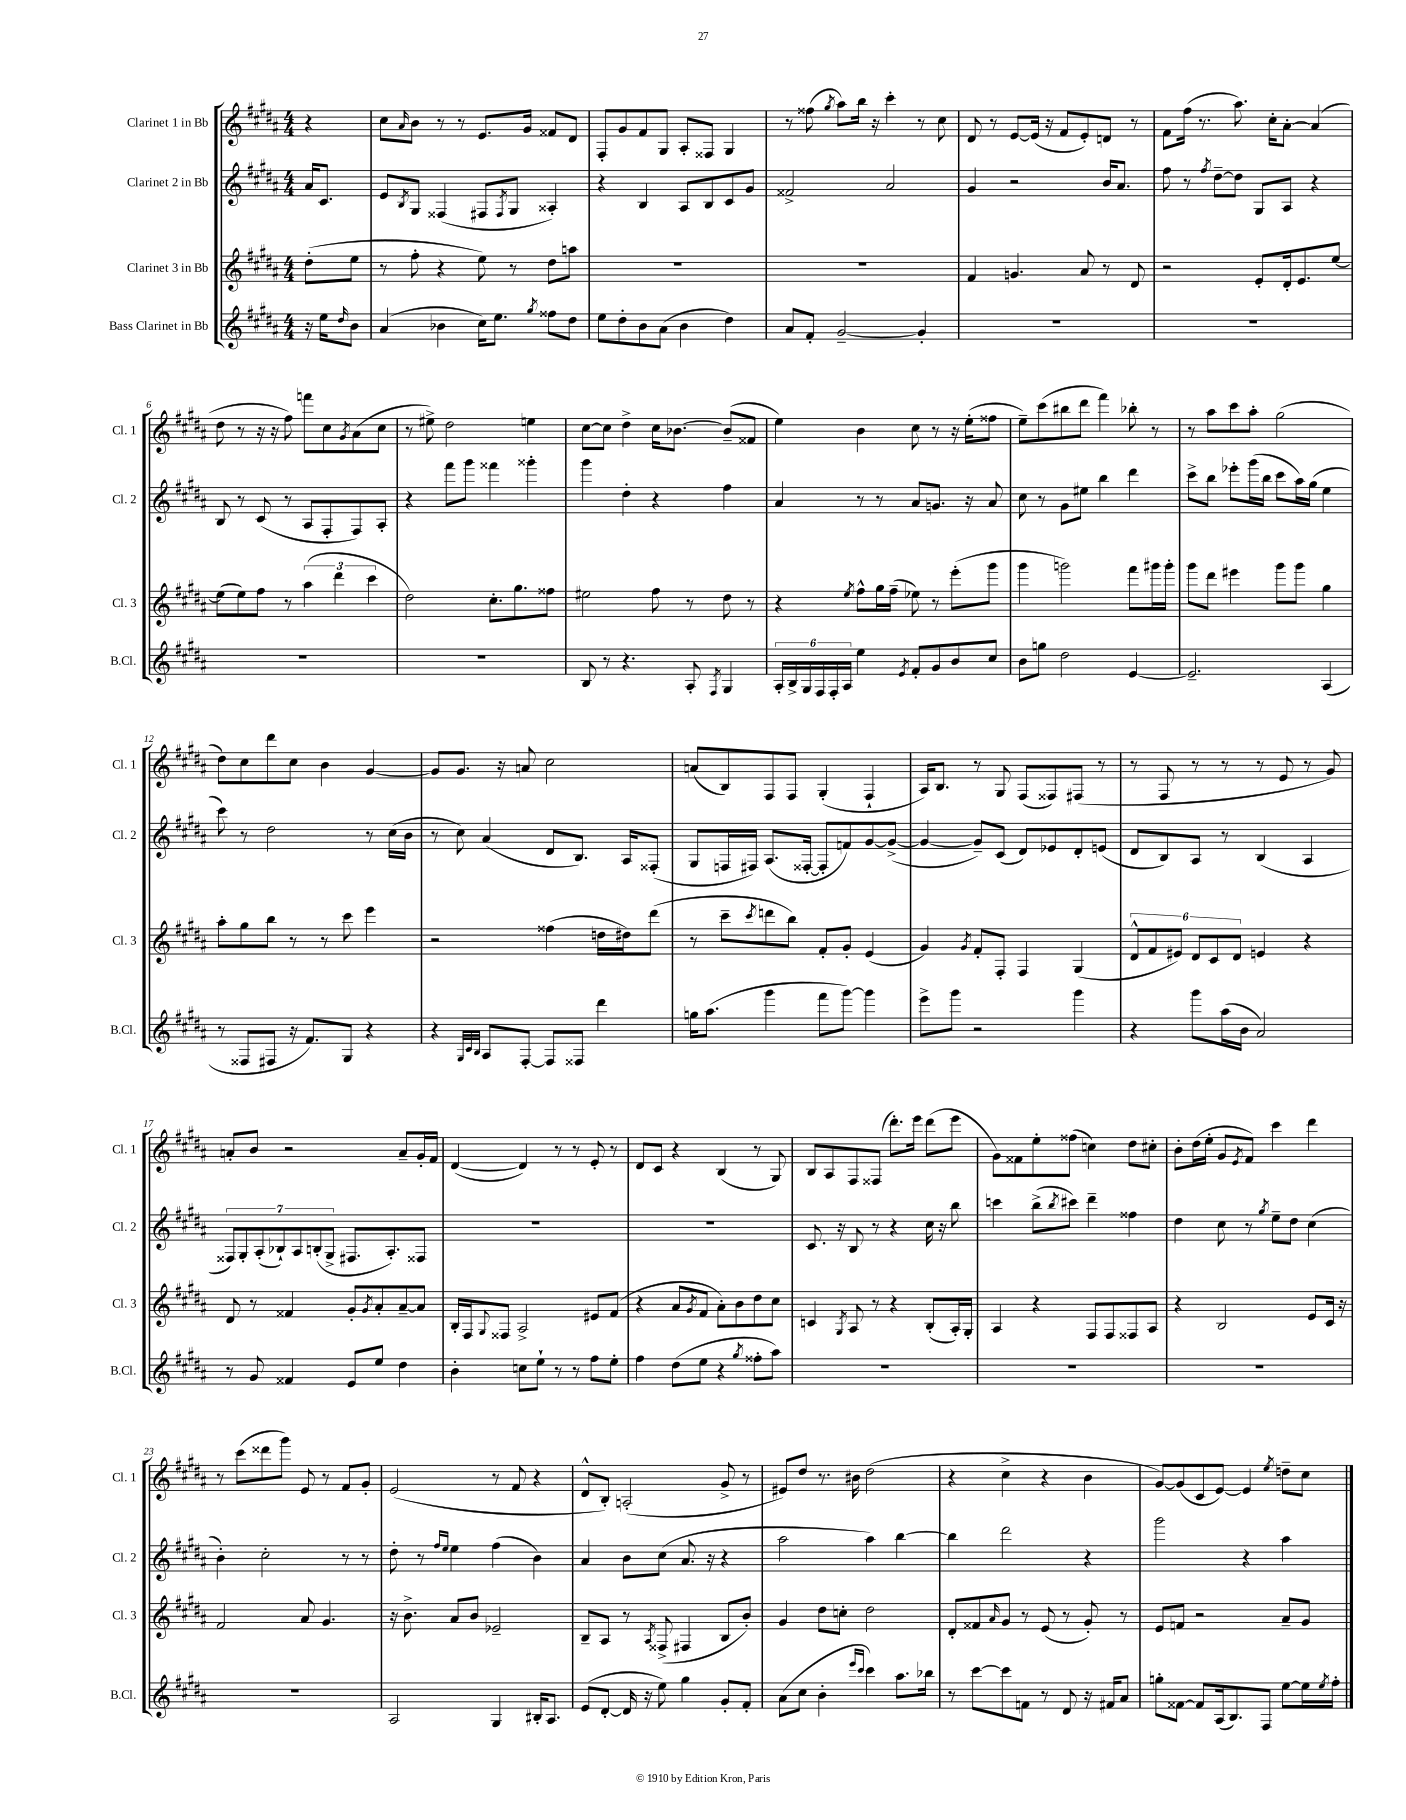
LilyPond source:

<<
\new StaffGroup <<
\new Staff = "s0" \with { instrumentName = "Clarinet 1 in Bb" shortInstrumentName = "Cl. 1" } {
    \clef treble \key b \major \numericTimeSignature \time 4/4 \partial 4
    r4 |
    cis''8 \grace { ais'16 } b'8 r8 r8 e'8. gis'16 fisis'8 dis'8 |
    fis8-. gis'8 fis'8 gis8 ais8-. fisis8 gis4 |
    r8 fisis''8( \acciaccatura { gis''8 } ais''8) b''16 r16 cis'''4-. r8 cis''8 |
    dis'8 r8 e'8~ e'16( r16 fis'8 e'8-.) d'8 r8 |
    fis'8 fis''16( r8. ais''8.) cis''16-. ais'8~-. ais'4( |
    dis''8 r8 r16 r16 fis''8) f'''8 cis''8 \acciaccatura { gis'8 } ais'8( cis''8 |
    r8 eis''8->) dis''2 e''4 |
    cis''8~ cis''8 dis''4-> cis''16 bes'8.~ bes'8--( fisis'8 |
    e''4) b'4 cis''8 r8 r16 e''16-.( fisis''8 |
    e''8--) cis'''8( bis''8 dis'''8 fis'''4) bes''8-. r8 |
    r8 ais''8 cis'''8 ais''8-. gis''2( |
    dis''8) cis''8 dis'''8 cis''8 b'4 gis'4~ |
    gis'8 gis'8. r16 a'8 cis''2 |
    a'8( b8) fis8 fis8 gis4-.( fis4-! |
    ais16) b8. r8 gis8 fis8( fisis8) fis8( r8 |
    r8 fis8 r8 r8 r8 e'8 r8 gis'8) |
    a'8-. b'8 r2 a'8-- gis'16-. fis'16 |
    dis'4~( dis'4) r8 r8 e'8-. r8 |
    dis'8 cis'8 r4 b4( r8 gis8) |
    b8 ais8 fis8 fisis8( dis'''8.-.) e'''16 dis'''8( e'''8 |
    gis'8) fisis'8 e''8-. fisis''8( c''4) dis''8 cis''8-. |
    b'8-. dis''16( e''16-. gis'8 \acciaccatura { e'8 } fis'8) cis'''4 dis'''4 |
    r8 cis'''8( disis'''8 gis'''8) e'8 r8 fis'8 gis'8-. |
    e'2( r8 fis'8 r4 |
    dis'8-^ b8-.) a2-.( gis'8-> r8 |
    eis'8) dis''8 r8. bis'16 dis''2( |
    r4 cis''4-> r4 b'4 |
    gis'8~) gis'8( cis'8 e'8~) e'4 \acciaccatura { e''8 } d''8-- cis''8 \bar "|." |
}
\new Staff = "s1" \with { instrumentName = "Clarinet 2 in Bb" shortInstrumentName = "Cl. 2" } {
    \clef treble \key b \major \numericTimeSignature \time 4/4 \partial 4
    ais'16 cis'8. |
    e'8 \acciaccatura { b8 } gis8 fisis4( fis8 \acciaccatura { fis8 } gis8 aisis4-.) |
    r4 b4 ais8 b8 cis'8 gis'8 |
    fisis'2-> ais'2 |
    gis'4 r2 b'16 ais'8. |
    fis''8 r8 \acciaccatura { fis''8 } dis''8~-- dis''8 gis8 ais8 r4 |
    b8 r8 cis'8( r8 ais8 fis8-. fis8) ais8-. |
    r4 fis'''8 gis'''8 fisis'''4 gisis'''4-. |
    gis'''4 dis''4-. r4 fis''4 |
    ais'4 r8 r8 ais'8 g'8. r16 ais'8 |
    cis''8 r8 gis'8 eis''8 b''4 dis'''4 |
    cis'''8-> b''8 ees'''8-. gis'''16( b''16 cis'''8 ais''16) gis''16( e''4 |
    cis'''8) r8 dis''2 r8 cis''16( b'16 |
    r8 cis''8) ais'4( dis'8 b8.) ais16 fisis8-.( |
    gis8 f16 fis16) ais8.( fisis16~-. fisis8-. f'8) gis'8~ gis'8~->( |
    gis'4~ gis'8--) cis'8( dis'8) ees'8 dis'8-. e'8( |
    dis'8 b8) ais8 r8 b4( ais4 |
    \tuplet 7/4 { fisis8) gis8-. ais8-.( bes8-!) ais8 b8-.( gis8-> } fis8. ais8.-.) fisis8 |
    R1 |
    R1 |
    cis'8. r16 b8 r8 r4 cis''16 r16 b''8 |
    c'''4 b''8->( \acciaccatura { b''8 } cis'''8) dis'''4-- fisis''4 |
    dis''4 cis''8 r8 \acciaccatura { gis''8 } e''8-- dis''8 cis''4( |
    b'4-.) cis''2-. r8 r8 |
    dis''8-. r8 \grace { fis''16 e''16 } e''4 fis''4( b'4) |
    ais'4 b'8 cis''8( ais'8. r16 r4 |
    ais''2 ais''4) b''4~ |
    b''4 dis'''2 r4 |
    gis'''2 r4 ais''4 \bar "|." |
}
\new Staff = "s2" \with { instrumentName = "Clarinet 3 in Bb" shortInstrumentName = "Cl. 3" } {
    \clef treble \key b \major \numericTimeSignature \time 4/4 \partial 4
    dis''8-.( e''8 |
    r8 fis''8-. r4 e''8) r8 dis''8 a''8 |
    R1 |
    R1 |
    fis'4 g'4. ais'8 r8 dis'8 |
    r2 e'8-. dis'16-. e'8. e''8~ |
    e''8( e''8) fis''8 r8 \tuplet 3/2 { ais''4( dis'''4 cis'''4 } |
    dis''2) cis''8.-. gis''8. fisis''8 |
    eis''2 fis''8 r8 dis''8 r8 |
    r4 \acciaccatura { e''8 } fis''8-^ gis''16 fis''16--( ees''8) r8 e'''8-.( gis'''8 |
    gis'''4 g'''2) fis'''8 gis'''16 gis'''16-. |
    gis'''8 dis'''8 eis'''4 gis'''8 gis'''8 gis''4 |
    ais''8-. gis''8 b''8 r8 r8 cis'''8 e'''4 |
    r2 fisis''4( d''16 dis''16) dis'''8( |
    r8 cis'''8-- \acciaccatura { cis'''8 } d'''8 b''8) fis'8-. gis'8-. e'4( |
    gis'4) \acciaccatura { gis'8 } fis'8-. fis8-. fis4 gis4( |
    \tuplet 6/4 { dis'8-^ fis'8 eis'8) dis'8 cis'8 dis'8 } e'4 r4 |
    dis'8 r8 fisis'4 gis'8-. \acciaccatura { gis'8 } ais'8-. ais'8~-- ais'8 |
    b16-. fis16 \appoggiatura { gis8 } fisis8 ais2-> eis'8 fis'8( |
    r4 ais'8 \acciaccatura { gis'8 } fis'8 ais'8-.) b'8 dis''8 cis''8 |
    c'4 \acciaccatura { gis8 } ais8 r8 r4 b8-.( ais16-.) gis16-. |
    ais4 r4 fis8 fis8 fisis8 ais8 |
    r4 b2 e'8 cis'16 r16 |
    fis'2 ais'8 gis'4. |
    r16 b'8.-> ais'8 b'8 ees'2-- |
    b8-- ais8 r8 \acciaccatura { ais8 } fisis8->( fis4 b8 b'8-.) |
    gis'4 dis''8 c''8-. dis''2 |
    dis'8-. fisis'8 \grace { ais'16 } gis'8 r8 e'8( r8 gis'8-.) r8 |
    e'8 f'8 r2 ais'8-- gis'8 \bar "|." |
}
\new Staff = "s3" \with { instrumentName = "Bass Clarinet in Bb" shortInstrumentName = "B.Cl." } {
    \clef treble \key b \major \numericTimeSignature \time 4/4 \partial 4
    r16 e''16 \grace { dis''16 } b'8 |
    ais'4( bes'4 cis''16) e''8. \acciaccatura { gis''8 } fisis''8 dis''8 |
    e''8 dis''8-. b'8 ais'8( b'4 dis''4) |
    ais'8 fis'8-. gis'2~-- gis'4-. |
    R1 |
    R1 |
    R1 |
    R1 |
    b8 r8 r4. ais8-. \acciaccatura { fis8 } gis4 |
    \tuplet 6/4 { ais16-. b16-> gis16 fis16 fis16-. ais16 } e''4 \acciaccatura { e'8 } fis'8-. gis'8 b'8 cis''8 |
    b'8 g''8 dis''2 e'4~ |
    e'2.-- ais4( |
    r8 fisis8 fis8 r16 fis'8.) gis8 r4 |
    r4 \grace { gis32 cis'32 b32 } ais8 fis8~-. fis8 fisis8 dis'''4 |
    g''16 ais''8.( gis'''4 fis'''8 gis'''8~) gis'''4 |
    e'''8-> gis'''8 r2 gis'''4 |
    r4 gis'''8 ais''16( b'16 ais'2) |
    r8 gis'8 fisis'4 e'8 e''8 dis''4 |
    b'4-. c''8 e''8-! r8 r8 fis''8 e''8-. |
    fis''4 dis''8( e''8 r4 \acciaccatura { gis''8 } fisis''8-. ais''8) |
    R1 |
    R1 |
    R1 |
    R1 |
    ais2 gis4 bis16-. ais8. |
    e'8( dis'8~-. dis'16 r16 e''8) gis''4 gis'8-. fis'8-. |
    ais'8( cis''8 b'4-. \grace { e'''16 cis'''16 } cis'''4) ais''8. bes''16 |
    r8 cis'''8~ cis'''8 f'8 r8 dis'8 r16 fis'16 ais'8 |
    g''8-. fisis'8~ fisis'8 ais16( b8.) fis8 e''8~ e''16 \acciaccatura { e''8 } fis''16-. \bar "|." |
}
>>
>>
